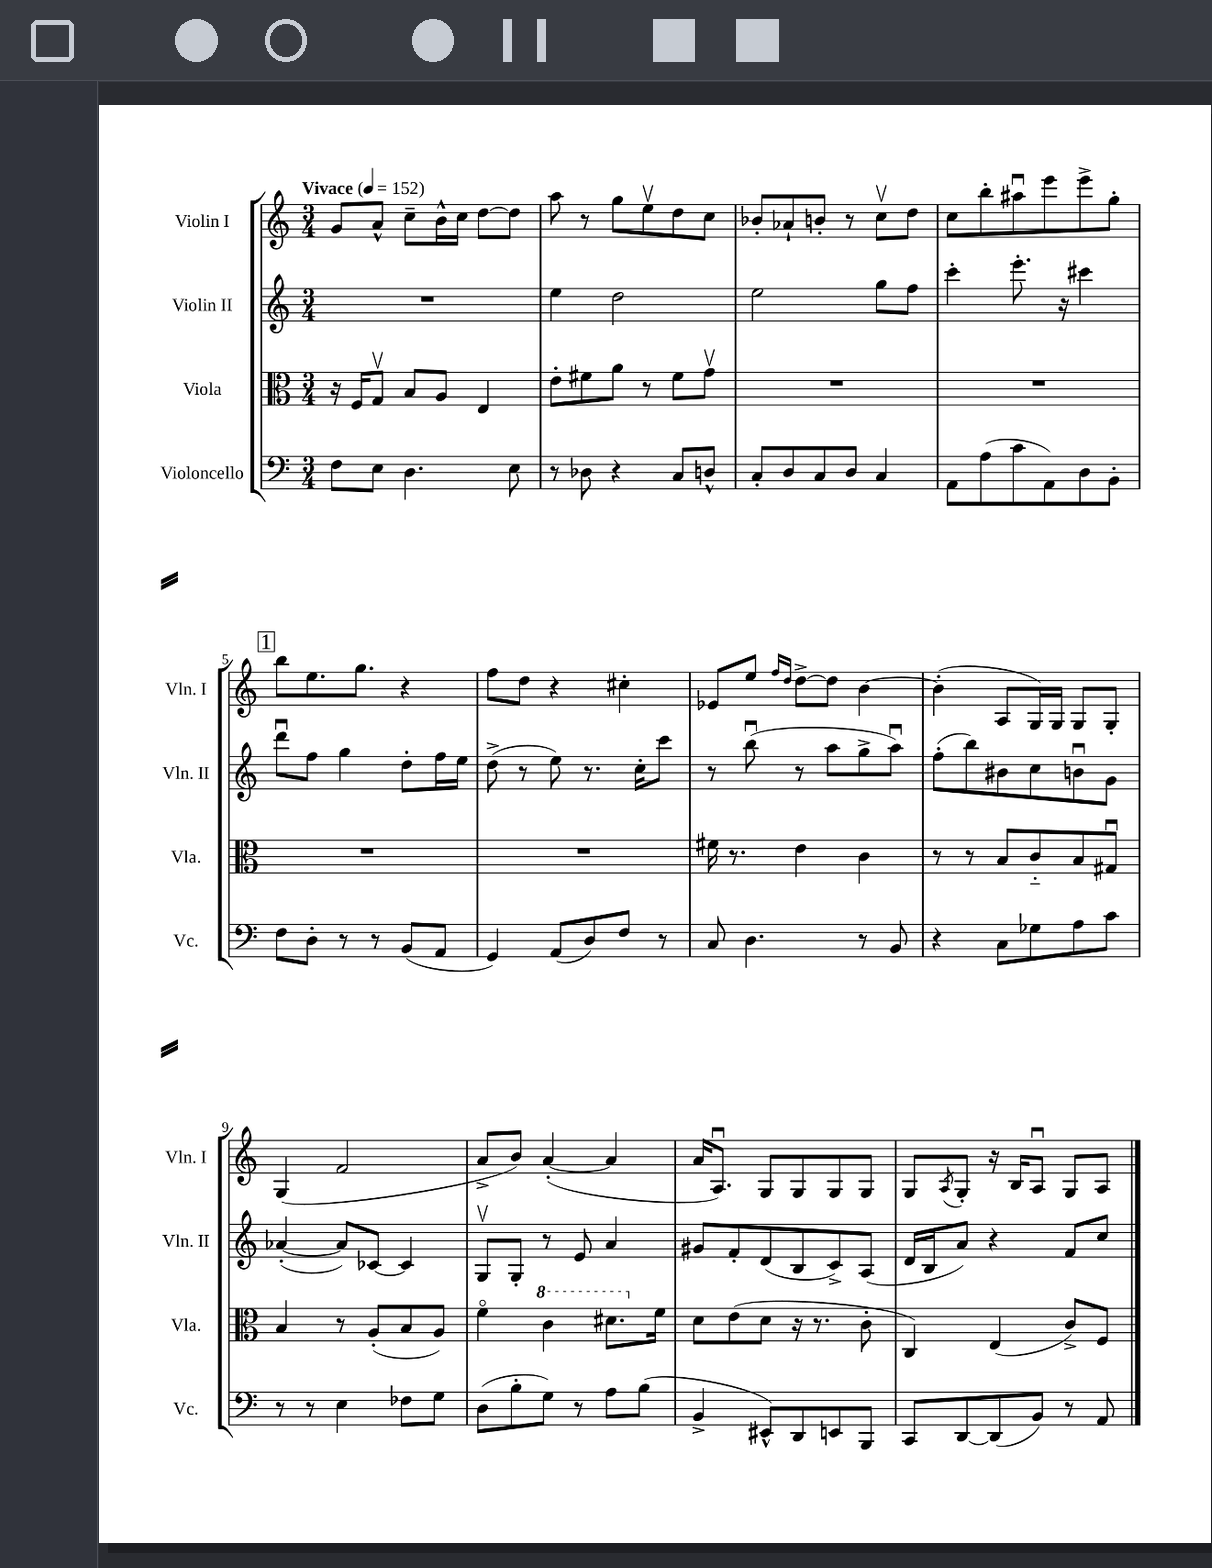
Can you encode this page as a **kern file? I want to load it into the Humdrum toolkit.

**kern	**kern	**kern	**kern
*staff4	*staff3	*staff2	*staff1
*clefF4	*clefC3	*clefG2	*clefG2
*k[]	*k[]	*k[]	*k[]
*M3/4	*M3/4	*M3/4	*M3/4
*MM152	*MM152	*MM152	*MM152
8F	16r	2.r	8g
.	16F	.	.
8E	8Gv	.	8a^^
4.D	8B	.	8cc~
.	8A	.	16b^^
.	.	.	16cc
.	4E	.	[8dd
8E	.	.	8dd]
=	=	=	=
8r	8e'	4ee	8aa
8D-	8f#	.	8r
4r	8a	2dd	8gg
.	8r	.	8eev
8C	8f#	.	8dd
8D^^	8gv	.	8cc
=	=	=	=
8C'	2.r	2ee	8b-'
8D	.	.	8a-`
8C	.	.	8b'
8D	.	.	8r
4C	.	8gg	8ccv
.	.	8ff	8dd
=	=	=	=
8AA	2.r	4ccc'	8cc
(8A	.	.	8bb'
8c	.	8.eee'	8aa#u
8AA)	.	.	8eee
.	.	16r	.
8D	.	4ccc#	8eee^
8BB'	.	.	8gg'
=	=	=	=
8F	2.r	8dddu	8bb
8D'	.	8ff	8.ee
8r	.	4gg	.
.	.	.	8.gg
8r	.	.	.
(8BB	.	8dd'	4r
8AA	.	16ff	.
.	.	16ee	.
=	=	=	=
4GG)	2.r	(8dd^	8ff
.	.	8r	8dd
(8AA	.	8ee)	4r
8D)	.	8.r	.
8F	.	.	4cc#'
.	.	16cc'	.
8r	.	8ccc	.
=	=	=	=
8C	16f#	8r	8e-
.	8.r	.	.
4.D	.	(8bbu	8ee
.	.	.	16qqff
.	.	.	16qqdd
.	4e	8r	[8dd^
.	.	8aa	8dd]
8r	4c	8gg^	[4b
8BB	.	8aau)	.
=	=	=	=
4r	8r	(8ff'	(4b']
.	8r	8bb)	.
8C	8B	8b#	8A
8G-	8c'~	8cc	16G)
.	.	.	16G
8A	8B	8bu	8G
8c	8G#u	8g	8G'
=	=	=	=
8r	4B	([4a-'	(4G
8r	.	.	.
4E	8r	8a-])	2f
.	(8A'	[8c-	.
8F-	8B	4c-]	.
8G	8A)	.	.
=	=	=	=
(8D	4fo	8Gv	8a^
8B'	.	8G'	8b)
8G)	4cc	8r	([4a'
8r	.	8e	.
8A	8.dd#	4a	4a]
(8B	.	.	.
.	16f	.	.
=	=	=	=
4BB^	8d	8g#	16a
.	.	.	8.Au)
.	(8e	8f'	.
8EE#^^)	8d	(8d	8G
8DD	16r	8B	8G
.	8.r	.	.
8EE	.	8c^)	8G
8BBB	8c'	(8A	8G
=	=	=	=
8CC	4C)	16d	8G
.	.	16B	.
.	.	.	8qA
[8DD	.	8a)	8G'
(8DD]	(4E	4r	16r
.	.	.	16B
8BB)	.	.	8Au
8r	8c^)	8f	8G
8AA	8F	8cc	8A
==	==	==	==
*-	*-	*-	*-
